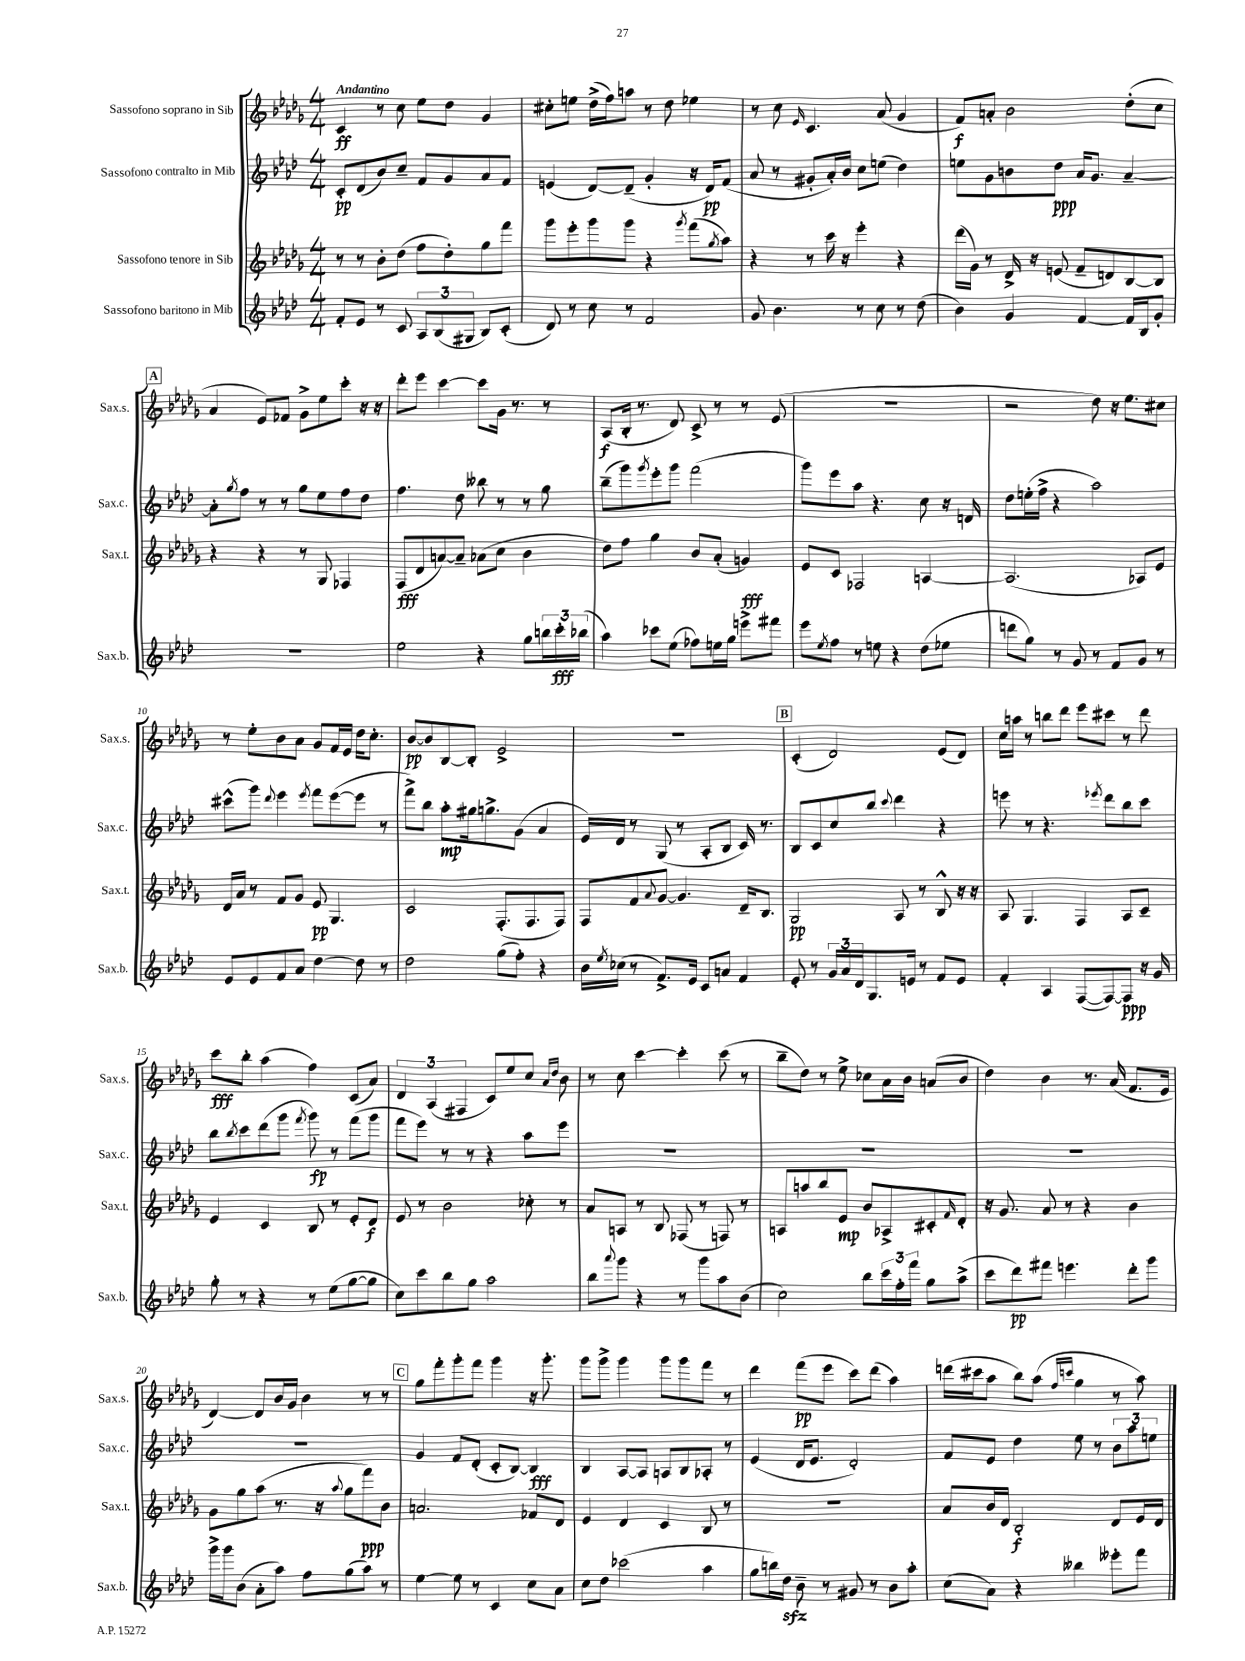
<<
\new StaffGroup <<
\new Staff = "s0" \with { instrumentName = "Sassofono soprano in Sib" shortInstrumentName = "Sax.s." } {
    \clef treble \key des \major \numericTimeSignature \time 4/4 \tempo "Andantino"
    c'4\ff r8 c''8 ees''8 des''8 ges'4 |
    cis''8-. e''8 des''16->( f''16) a''8 r8 des''8 ees''4 |
    r8 c''8 \grace { ees'16 } c'4. aes'8( ges'4 |
    f'8\f) a'8-. bes'2 des''8-.( c''8 |
    \mark \markup { \box "A" } aes'4 ees'8) fes'8 ges'8-> ees''8 c'''8-. r16 r16 |
    des'''8-. ees'''8 c'''4~ c'''8 ges'16 r8. r8 |
    aes8\f( bes16-. r8. des'8) c'8-> r8 r8 ees'8( |
    R1 |
    r2 des''8) r16 ees''8. cis''8 |
    r8 ees''8-. bes'8 aes'8 ges'8 f'16 ees'16 des''16 c''8.-. |
    bes'8~\pp bes'8 bes8~ bes8-. ees'2-> |
    R1 |
    \mark \markup { \box "B" } c'4-.( des'2) ees'8( des'8) |
    c''16 a''16 r8 b''8 des'''8 ees'''8 cis'''8 r8 des'''8 |
    c'''8\fff bes''8-. aes''4( f''4) c'8( aes'8) |
    \tuplet 3/2 { des'4 aes4( fis4 } c'8) ees''8 c''8 \grace { aes'16 des''16 } bes'8 |
    r8 c''8 c'''4~ c'''4-. c'''8( r8 |
    bes''8-- des''8) r8 ees''8-> ces''8 aes'16 bes'16 a'8( bes'8 |
    des''4) bes'4 r8. aes'16( f'8. ees'16 |
    des'4~) des'8 bes'16 ges'16 bes'4 r8 r8 |
    \mark \markup { \box "C" } ges''8 f'''8-. ges'''8-. f'''8 ges'''4 r16 ges'''8.-. |
    ges'''8 ges'''8-> ges'''4 ges'''8 ges'''8 f'''8 r8 |
    des'''4 f'''8\pp( ees'''8 c'''8) des'''8( aes''4) |
    d'''16( cis'''16 aes''8 bes''8) aes''8( \grace { f''16 c'''16 } ges''4 r8 aes''8) \bar "|." |
}
\new Staff = "s1" \with { instrumentName = "Sassofono contralto in Mib" shortInstrumentName = "Sax.c." } {
    \clef treble \key aes \major \numericTimeSignature \time 4/4
    c'8-.\pp des'8( bes'8) c''8-- f'8 g'8 aes'8 f'8 |
    e'4( des'8~) des'8--( g'4-. r16 des'16\pp) f'8( |
    aes'8 r8 gis'8-. aes'16-.) bes'16 c''8 e''8( des''4) |
    e''8 g'8 b'8 des''8\ppp aes'16 g'8. aes'4~-- |
    \mark \markup { \box "A" } aes'8-. \acciaccatura { g''8 } f''8 r8 r8 g''8 ees''8 f''8 des''8 |
    f''4. des''8 beses''8 r8 r8 g''8 |
    bes''8--( g'''8) \acciaccatura { g'''8 } ees'''8-. g'''8 f'''2( |
    g'''8) ees'''8 aes''8 r4. c''8 r16 d'16 |
    des''8 e''16-.( f''16-> r4 aes''2) |
    cis'''8-^( g'''8) \appoggiatura { des'''8 } ees'''4 \acciaccatura { ees'''8 } f'''8 ees'''8~( ees'''8 r8 |
    f'''8->) bes''8 aes''8-.\mp gis''16 g''8.-> g'8( aes'4 |
    ees'16) des'16 r8 g8( r8 aes8-. bes8 c'16) r8. |
    \mark \markup { \box "B" } bes8 c'8 c''8 bes''8 \appoggiatura { c'''8 } des'''4 r4 |
    e'''8 r8 r4. \acciaccatura { ees'''8 } des'''8 bes''8 c'''8 |
    bes''8 \acciaccatura { bes''8 } c'''8 des'''8( g'''8 \acciaccatura { f'''8 } g'''8\fp) r8 f'''8( g'''8 |
    f'''8 ees'''8) r8 r8 r4 aes''8 ees'''8 |
    R1 |
    R1 |
    R1 |
    R1 |
    \mark \markup { \box "C" } g'4 f'8 des'8-.( c'8-. bes8~) bes4\fff |
    bes4 aes8~ aes8 a8 bes8 aes8-. r8 |
    ees'4( des'16 ees'8. des'2-.) |
    f'8 ees'8 des''4 ees''8 r8 \tuplet 3/2 { bes'8 aes''8 e''8 } \bar "|." |
}
\new Staff = "s2" \with { instrumentName = "Sassofono tenore in Sib" shortInstrumentName = "Sax.t." } {
    \clef treble \key des \major \numericTimeSignature \time 4/4
    r8 r8 bes'8-. des''8( f''8 des''8-.) ges''8 f'''8 |
    ges'''8 ees'''8-. ges'''8 ges'''8 r4 \acciaccatura { ges'''8 } f'''8( \acciaccatura { ges''8 } aes''8) |
    r4 r8 c'''16 r16 ees'''4-. r4 |
    des'''16( ges'16) r8 des'16-> r16 e'8( f'8-- d'8) bes8~ bes8 |
    \mark \markup { \box "A" } r4 r4 r8 ges8 fes4 |
    f8\fff( des'8 a'8~) a'8-- aes'8( c''8 bes'4 |
    des''8) f''8 ges''4 bes'8 aes'8-.( g'4\fff) |
    ees'8 c'8 fes2 a4~ |
    a2.( aes8) ees'8 |
    des'16 aes'16 r8 f'8 ges'8 ees'8\pp ges4. |
    c'2 f8.-.( f8. f8) |
    f8 f'8 \appoggiatura { aes'8 } ges'8~ ges'4. des'16-- bes8. |
    \mark \markup { \box "B" } ges2\pp aes8 r8 bes8-^ r16 r16 |
    aes8 ges4. f4 aes8 c'8-- |
    ees'4 c'4 bes8 r8 ees'8-. des'8\f |
    ees'8 r8 bes'2 ces''8-. r8 |
    aes'8 a8 r8 bes8 fes8( r8 f8) r8 |
    a8 a''8 bes''8 ees'8\mp bes'8 aes8-> cis'8-. \grace { f'16 } des'8-. |
    r16 ges'8. aes'8 r8 r4 bes'4 |
    ges'8 ges''8 aes''8( r8. r16 \appoggiatura { aes''8 } ges''8 f'''8\ppp) bes'8 |
    \mark \markup { \box "C" } a'2. fes'8 des'8 |
    ees'4 des'4 c'4 bes8 r8 |
    R1 |
    aes'8 bes'16 des'16 bes2-.\f des'8 ees'16 des'16 \bar "|." |
}
\new Staff = "s3" \with { instrumentName = "Sassofono baritono in Mib" shortInstrumentName = "Sax.b." } {
    \clef treble \key aes \major \numericTimeSignature \time 4/4
    f'8-. ees'8 r8 c'8 \tuplet 3/2 { aes8 bes8( gis8 } bes8) c'8-.( |
    des'8) r8 c''8 r8 f'2 |
    g'8 bes'4. r8 c''8 r8 des''8( |
    bes'4) g'4 f'4~ f'16 bes16 g'8-. |
    \mark \markup { \box "A" } R1 |
    ees''2 r4 g''8 \tuplet 3/2 { b''16 c'''16-.\fff bes''16( } |
    aes''4) ces'''8 ees''8( fes''8) e''16 g''16 e'''8-> fis'''8 |
    ees'''8 \acciaccatura { ees''8 } f''8 r8 e''8 r4 des''8( ees''8 |
    d'''8 g''8) r8 g'8 r8 f'8 g'8 r8 |
    ees'8 ees'8 f'8 aes'8 des''4~ des''8 r8 |
    des''2 g''8( f''8-.) r4 |
    bes'16 \acciaccatura { ees''8 } ces''16( r8 f'8.->) ees'16 c'8 a'8 f'4 |
    \mark \markup { \box "B" } ees'8-. r8 \tuplet 3/2 { g'16 aes'16 des'16 } g8. e'16 r8 f'8 e'8 |
    f'4-. aes4 f8~( f8~) f8\ppp r16 g'16 |
    g''8-. r8 r4 r8 ees''8( g''8~ g''8 |
    c''8) c'''8 bes''8 g''8 aes''2 |
    bes''8 \appoggiatura { aes'''8 } g'''8 r4 r8 g'''8 aes''8 bes'8( |
    c''2) bes''8 \tuplet 3/2 { c'''16 f''16-. f'''16 } g''8 aes''8->( |
    c'''8 des'''8\pp) fis'''8 e'''4. des'''8-. g'''8 |
    g'''16-> g'''16 bes'8( aes'8-. aes''8) f''8 g''8( aes''8) r8 |
    \mark \markup { \box "C" } ees''4~ ees''8 r8 c'4 c''8 aes'8 |
    c''8 des''8 ces'''2( aes''4 |
    g''8 b''16) des''16\sfz bes'8-- r8 gis'8 r8 bes'8 aes''8-. |
    c''8( aes'8) r4 beses''4 eeses'''8-. f'''8 \bar "|." |
}
>>
>>
